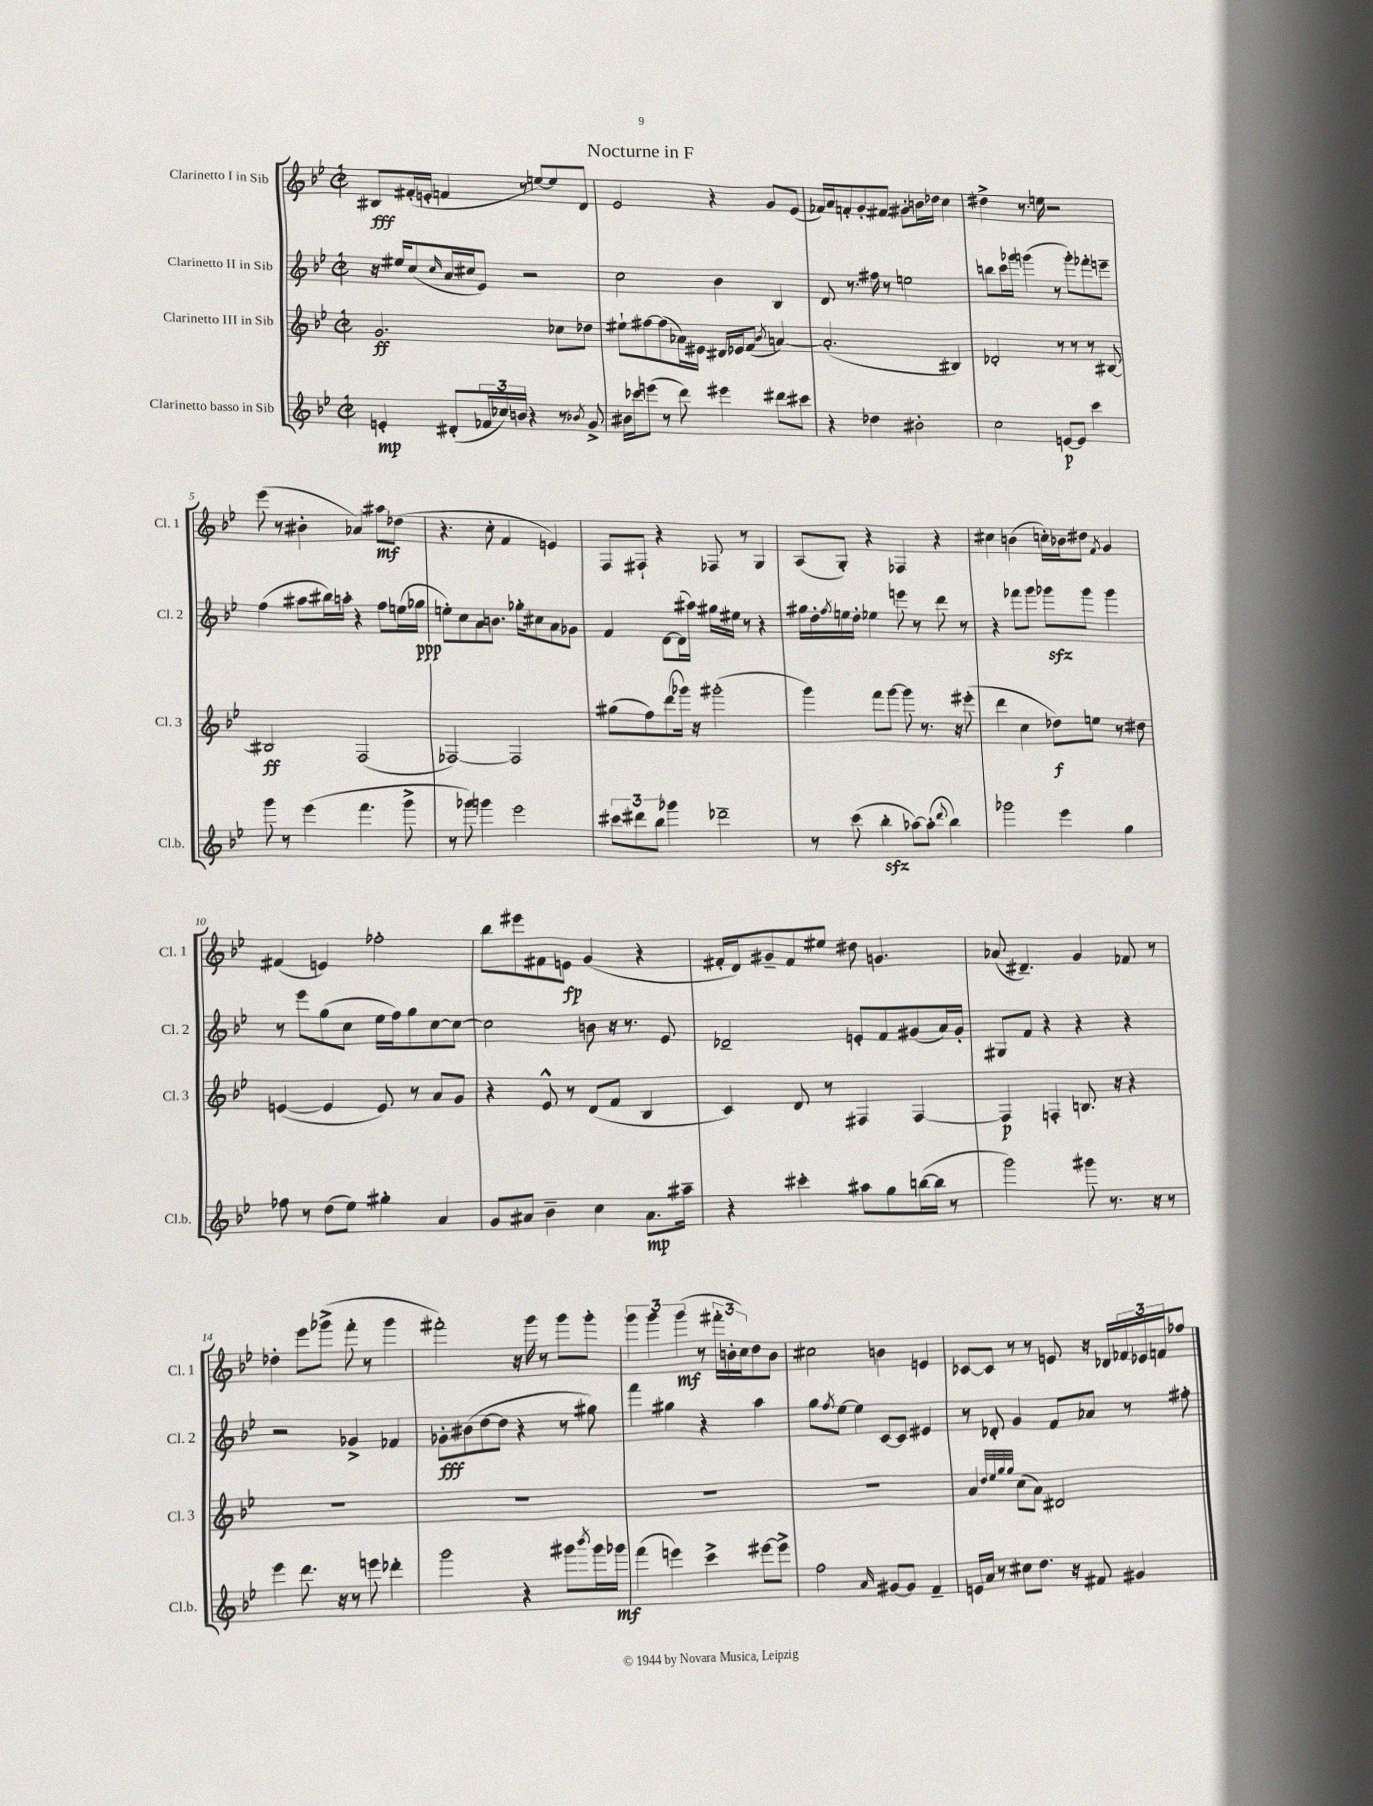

**kern	**kern	**kern	**kern
*staff4	*staff3	*staff2	*staff1
*clefG2	*clefG2	*clefG2	*clefG2
*k[b-e-]	*k[b-e-]	*k[b-e-]	*k[b-e-]
*M2/2	*M2/2	*M2/2	*M2/2
*met(c|)	*met(c|)	*met(c|)	*met(c|)
4e'	2.g	16r	8B#
.	.	16ee#	.
.	.	(8cc	(16f#'
.	.	.	16e'
.	.	16qqcc	.
(8d#'	.	16a	4f
.	.	16cc#	.
24f-	.	8e-)	.
24cc-)	.	.	.
24b	.	.	.
4r	.	2r	8r
.	.	.	[8ee)
8r	8cc-	.	8ee]
8qb-	.	.	.
8g^	8dd-	.	8d
=	=	=	=
16b#	8ee#`	2cc	2e-
16ccc-	.	.	.
(8eee	[8ff#	.	.
8r	(8ff#]	.	.
8ddd)	16a-)	.	.
.	16e#	.	.
4eee#	16d#	4b-	4r
.	16e-	.	.
.	(8f	.	.
.	8qb-	.	.
8ddd#	[4a)	4B-	8g
8ccc#	.	.	(8e-
=	=	=	=
4r	(2.a']	8d	16f-)
.	.	.	16a
.	.	8.r	8f'
4dd-	.	.	8g'
.	.	16ff#	.
.	.	8r	8f#
2b#'	.	2ee	8g#'
.	.	.	16b
.	.	.	16dd-
.	4B#)	.	4cc
=	=	=	=
2cc	2d-'	8bb	4dd#^
.	.	16ccc	.
.	.	16ggg-	.
.	.	(4ggg	8.r
.	.	.	16ee
[8e	8r	8r	2r
8e]	8r	8ggg')	.
4ccc	8r	8fff-'	.
.	[8B#	8eee~	.
=	=	=	=
8ggg	2B#]	(4ff	(8eee-
8r	.	.	8r
(4eee-	.	8aa#	4b#'
.	.	16bb#)	.
.	.	16aa'	.
4.fff	(2F	4r	4a-)
.	.	8ff	8aa#
8ggg^	.	(16ee	(8dd-
.	.	16gg-	.
=	=	=	=
8r	[2F-)	8ee')	4.r
8ggg-)	.	8cc	.
4ggg	.	8a	.
.	.	8.b	8cc'
2eee-	2F-]	.	4f
.	.	16gg-'	.
.	.	8cc#	.
.	.	8a	4e)
.	.	8g-	.
=	=	=	=
12ccc#	(8gg#	4f	8F
12ddd#	.	.	.
.	8ff)	.	8F#`
12bb-	.	.	.
4ggg-	(8ddd	[8d	4r
.	16ggg-)	(16d]	.
.	16r	16aa#)	.
2ddd-~	(2ggg#'	16gg#	8F-
.	.	16ee#	.
.	.	8r	8r
.	.	4r	4G
=	=	=	=
8r	4ggg)	16gg#	(8A
.	.	16dd'	.
.	.	8qff	.
(8ccc	.	16ee	8G')
.	.	16dd'	.
4bb-'	8fff	4ee-	4r
.	[8ggg	.	.
[8aa-)	8ggg]	8eee	4F-
(8aa-']	8.r	8r	.
8qqddd	.	.	.
4bb-)	.	8ddd	4r
.	16r	.	.
.	(8eee#'	8r	.
=	=	=	=
2ggg-	4ddd	4r	4cc#
.	4cc	8fff-	(4b
.	.	8ggg	.
4eee-	8dd-)	8ggg-	16cc')
.	.	.	16b-
.	8ee	8ggg-	8dd#
.	.	.	8qf
4gg	8r	4ggg-	4g
.	8dd#	.	.
=	=	=	=
8ff-	([4e	8r	(4f#
8r	.	8eee-	.
(8dd	4e]	(8gg	4e)
8ee-)	.	8cc	.
4gg#'	8e)	16ee-	2ff-'
.	.	16ff)	.
.	8r	8gg	.
4a	8a	[8cc	.
.	8g	8cc_	.
=	=	=	=
8g	4r	2cc]	8bb-
8a#	.	.	8eee#
4b-~	8e-^^	.	8f#
.	8r	.	8e
4cc	(8d	8b	(4g
.	8f	16r	.
.	.	8.r	.
8.a#	4B-	.	4r
.	.	8e-	.
16aa#~	.	.	.
=	=	=	=
4r	4c)	2d-~	16f#'
.	.	.	16d)
.	.	.	8g#~
4ccc#'	8d	.	8f#
.	8r	.	8ee#
8aa#	4F#	8e'	8dd#
8gg	.	8f	4.g
([16bb	[4F#	(8g#	.
16bb]	.	.	.
8r	.	16a)	.
.	.	16g#'	.
=	=	=	=
2ggg)	4F#]	8G#	(8a-
.	.	8f	4.d#~)
.	4F'	4r	.
8ggg#	8.B	4r	4g
8.r	.	.	.
.	16r	.	.
.	4r	4r	8f-
16r	.	.	.
8r	.	.	8r
=	=	=	=
4eee-	1r	2r	4dd-'
8.ddd	.	.	8eee-
.	.	.	(8ggg-^
16r	.	.	.
8r	.	4g-^	8fff'
8eee	.	.	8r
4ddd-'	.	4f-	4ggg-
=	=	=	=
2ggg	1r	8g-'	2fff#')
.	.	(8b#	.
.	.	[8dd	.
.	.	8dd]	.
4r	.	4r	16r
.	.	.	16ggg
.	.	.	8r
8ggg#	.	8r	8ggg
8qbbb-	.	.	.
16ggg#	.	8gg#)	8ggg'
16ggg-	.	.	.
=	=	=	=
(4fff	1r	4fff	6ggg
.	.	.	6ggg
4eee)	.	4gg#	.
.	.	.	(6ggg
4ccc^	.	4r	8r
.	.	.	24fff#'
.	.	.	24b'
.	.	.	24cc)
[8eee#	.	4aa	8dd
8eee#^]	.	.	8b
=	=	=	=
2ff	1r	8gg	2cc#
.	.	8qff	.
.	.	[8ee-	.
.	.	4ee-]	.
16qqa	.	.	.
[8g#	.	[8c	4b
8g#]	.	8c]	.
4f~	.	4e#	4e
=	=	=	=
16e	4a	8r	[8c-
16a	.	.	.
8r	.	8d-'	8c-]
.	32qqdd	.	.
.	32qqee-	.	.
.	32qqgg	.	.
.	32qqgg	.	.
8cc#	(8cc	4g	8r
8.dd	8a)	.	8r
.	2d#	8f	8e
16r	.	.	.
8f#	.	8a-	16r
.	.	.	16d-
4g#	.	8r	24f-
.	.	.	24e-
.	.	.	24f
.	.	8ff#'	8ff-
==	==	==	==
*-	*-	*-	*-
